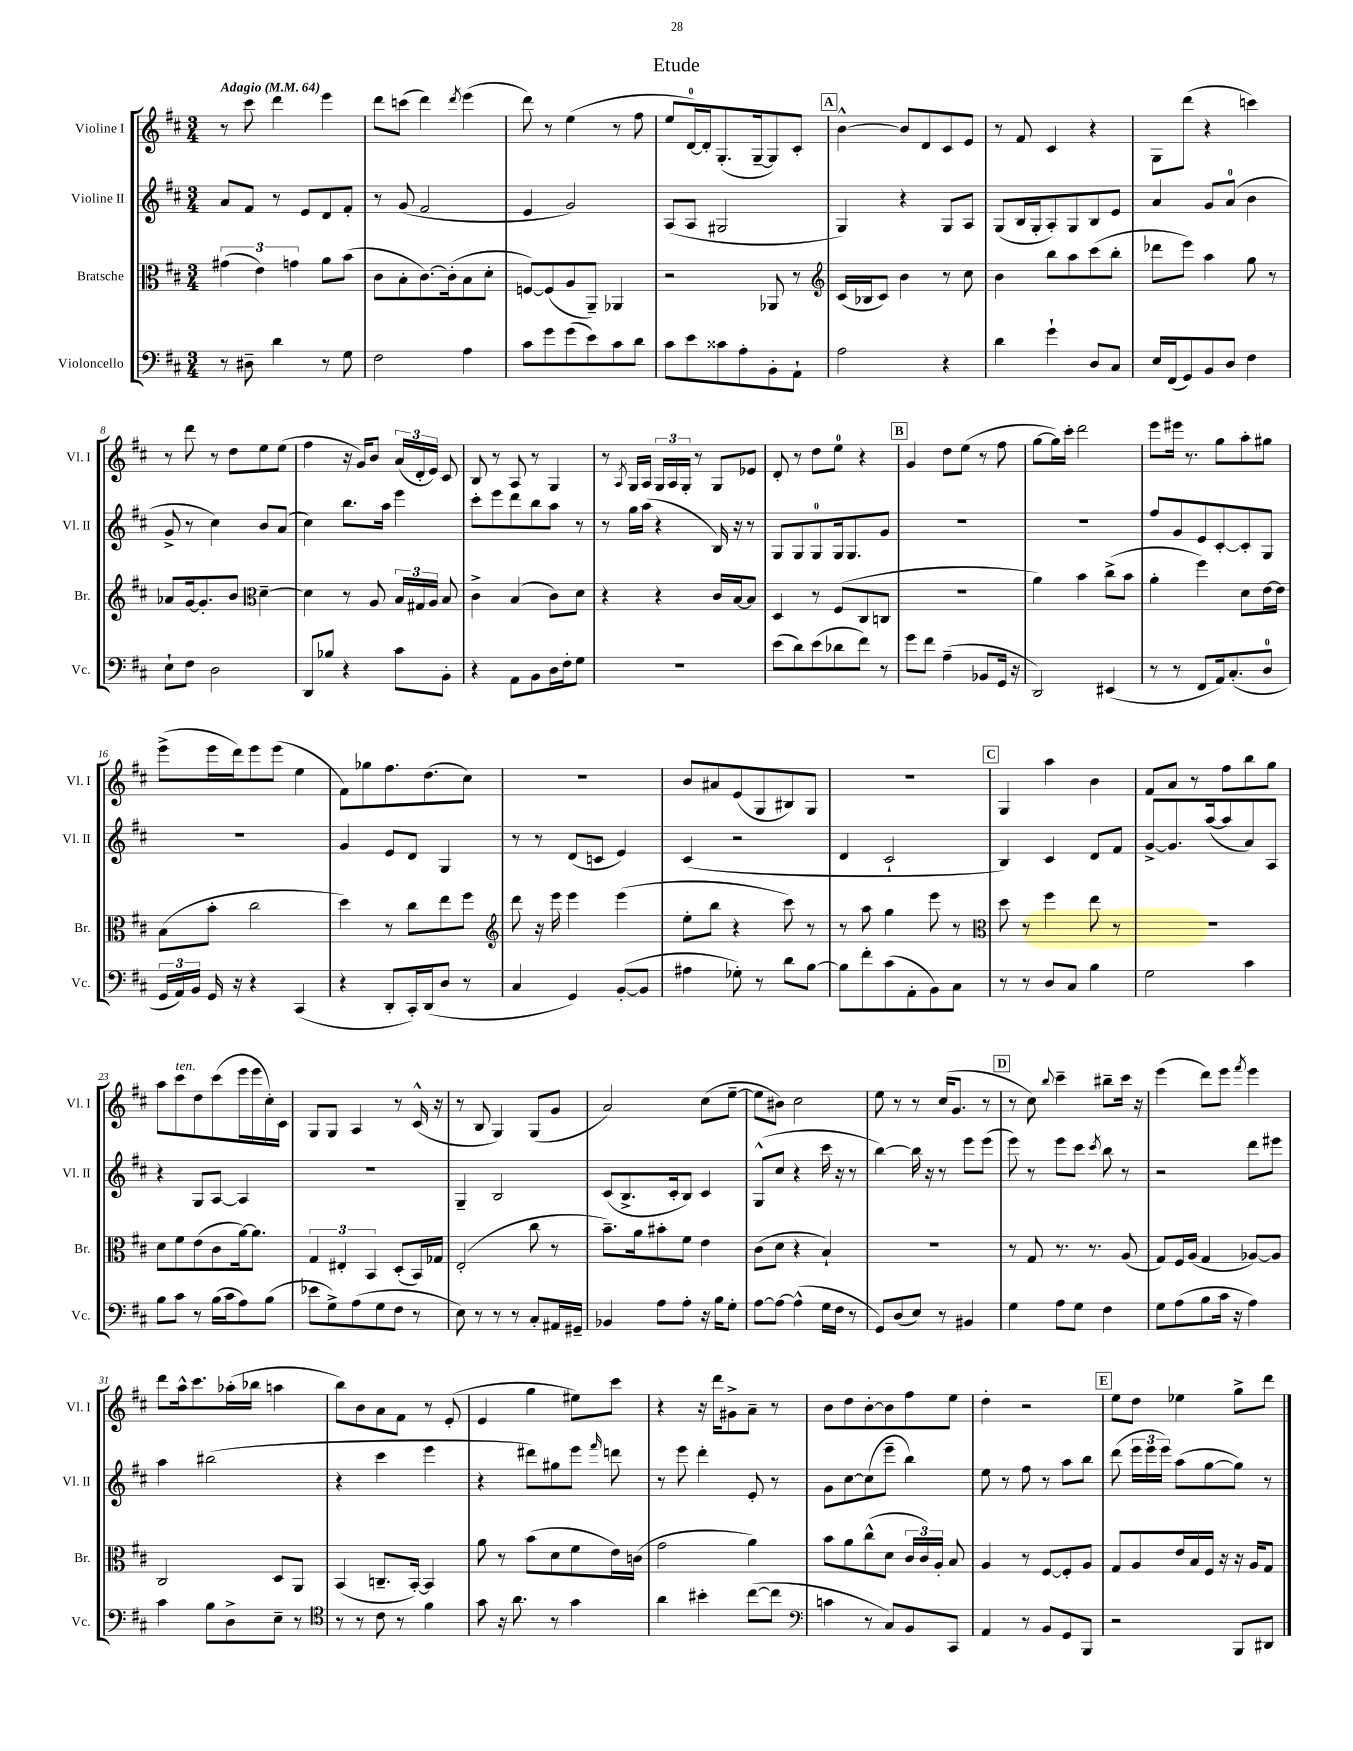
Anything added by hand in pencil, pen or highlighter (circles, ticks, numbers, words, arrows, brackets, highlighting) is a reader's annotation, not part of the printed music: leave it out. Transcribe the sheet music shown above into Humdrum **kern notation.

**kern	**kern	**kern	**kern
*staff4	*staff3	*staff2	*staff1
*clefF4	*clefC3	*clefG2	*clefG2
*k[f#c#]	*k[f#c#]	*k[f#c#]	*k[f#c#]
*M3/4	*M3/4	*M3/4	*M3/4
*MM64	*MM64	*MM64	*MM64
8r	(6g#	8a	8r
8D#~	.	8f#	8ccc#
.	6e)	.	.
4d	.	8r	4ddd
.	6g	.	.
.	.	8e	.
8r	8a	8d	4eee
8G	(8b	8f#'	.
=	=	=	=
2F#	8c#	8r	8ddd
.	8B'	(8g	(8ccc
.	[8.c#)	2f#	4ddd)
.	(16c#']	.	.
.	.	.	8qddd
4A	8B	.	(4eee
.	8d'	.	.
=	=	=	=
8c#	[8F)	4e	8ddd)
8g	(8F]	.	8r
(8g	8A	2g)	(4ee
8e)	8AA~)	.	.
8c#	4AA-	.	8r
8d	.	.	8ff#
=	=	=	=
8c#	2r	(8A	8ee
8e	.	8A	[16d)
.	.	.	16d']
8c##	.	2G#	(8.G'
8A'	.	.	.
.	.	.	[16G~
8BB'	8AA-	.	8G])
8AA`	8r	.	8c#'
=	=	=	=
*	*clefG2	*	*
2A	(16c#	4G)	[4b^^
.	16B-	.	.
.	8c#)	.	.
.	4b	4r	8b]
.	.	.	8d
4r	8r	8G	8c#
.	8cc#	8A	8e
=	=	=	=
4d	4b	(8G	8r
.	.	16B	8f#
.	.	16G'	.
4g`	8bb	8A')	4c#
.	8aa	8G	.
8D	(8ccc#	8B	4r
8C#	8bb'	8e	.
=	=	=	=
16E	8ddd-	4a	8G
(16FF#	.	.	.
8GG)	8eee)	.	(8ddd
8BB	4aa	8g	4r
8D	.	(8a	.
4F#	8gg	4b	4ccc)
.	8r	.	.
=	=	=	=
8E`	8a-	8g^	8r
8F#	[16g	8r	8ddd
.	8.g']	.	.
2D	.	4cc#)	8r
.	8b	.	8dd
*	*clefC3	*	*
.	[4d~	8b	8ee
.	.	(8a	(8ee
=	=	=	=
8DD	4d]	4cc#)	4ff#
8B-	.	.	.
4r	8r	8.bb	16r
.	.	.	16g)
.	8A	.	8b
.	.	16aa	.
8c#	24B	4eee	(24a
.	24G#	.	24d'
.	24A	.	24e)
8BB'	8B	.	8c#
=	=	=	=
4r	4c#^	8ccc#'	8B
.	.	8eee	8r
8AA	(4B	8ddd	8A
8BB	.	8bb	8r
16D	8c#)	8aa	4G
16F#'	.	.	.
8G	8d	8r	.
=	=	=	=
2.r	4r	8r	8r
.	.	.	8qA
.	.	16gg	16G
.	.	(16aa	16A
.	4r	4r	24G
.	.	.	24A
.	.	.	24G'
.	.	.	8r
.	16c#	16B)	8G
.	[16B	16r	.
.	8B]	8r	8e-
=	=	=	=
(8e	4D	8G	8d'
8d)	.	8G	8r
(8e	8r	8G	8dd
8d-	(8F#	16G	8ee
.	.	8.G	.
8f#)	8C#	.	4r
8r	8C	8g	.
=	=	=	=
8g	2.r	2.r	4g
8f#	.	.	.
(4A~	.	.	8dd
.	.	.	(8ee
8BB-	.	.	8r
16GG	.	.	8ff#
16r	.	.	.
=	=	=	=
2DD)	4a)	2.r	[8gg
.	.	.	16gg])
.	.	.	16ccc#'
.	4b	.	2ddd
(4EE#	(8cc#^	.	.
.	8b	.	.
=	=	=	=
8r	4a'	8ff#	8eee
8r	.	8g	16eee#
.	.	.	8.r
8FF#	4ff#)	8e	.
16AA)	.	[8c#'	8gg
(8.C#'	.	.	.
.	8d	8c#']	8aa'
8D	[16e	8G	8gg#
.	16e]	.	.
=	=	=	=
24GG	(8B	2.r	(8eee^
24AA)	.	.	.
24BB	.	.	.
16GG	8b'	.	16eee
16r	.	.	16ddd)
4r	2cc#	.	8eee
.	.	.	(8eee
(4CC#	.	.	4ee
=	=	=	=
4r	4dd)	4g	8f#)
.	.	.	8gg-
8DD'	8r	8e	8.ff#
16CC#')	8cc#	8d	.
(16DD	.	.	(8.dd
8D	8ee	4G	.
8r	8ff#	.	8cc#)
=	=	=	=
*	*clefG2	*	*
4C#	8ddd	8r	2.r
.	16r	8r	.
.	16eee	.	.
4GG)	4eee	(8d	.
.	.	8c	.
([8BB'	(4eee	4e)	.
8BB]	.	.	.
=	=	=	=
4A#	8ee'	(4c#	8b
.	8bb	.	8a#
8G-')	4r	2r	(8e
8r	.	.	8G
8d	8ccc#)	.	8B#)
[8B	8r	.	8G
=	=	=	=
8B]	8r	4d	2.r
8f#'	8aa	.	.
(8c#	4gg	2c#`	.
8AA'	.	.	.
8BB)	8eee	.	.
8C#	8r	.	.
=	=	=	=
*	*clefC3	*	*
8r	8dd	4B)	4G
8r	8r	.	.
8D	4ff#	4c#	4aa
8C#	.	.	.
4B	8ee	8d	4b
.	8r	8f#	.
=	=	=	=
2G	2.r	[8g^	8f#
.	.	8.g]	8a
.	.	.	8r
.	.	([16aa	.
.	.	8aa]	8ff#
4c#	.	8a)	8bb
.	.	8A	8gg
=	=	=	=
8B	8d	4r	8aa
8c#	8f#	.	8ccc#
8r	(8e	8G	8dd
(16B	8c#	[8A	(8ccc#
16c#	.	.	.
8A)	[16a)	4A]	16eee
.	8.a]	.	16eee
(8B	.	.	16cc#')
.	.	.	16c#
=	=	=	=
8e-	6G	2.r	8G
8G^)	.	.	8G
.	6E#'	.	.
(8A	.	.	4A
.	6BB	.	.
8G	.	.	.
8F#	(8D'	.	8r
8r	16BB)	.	(16c#^^
.	16G-	.	16r
=	=	=	=
8E)	(2E'	4G~	8r
8r	.	.	8B
8r	.	2B	4G)
8r	.	.	.
8C#'	8cc#	.	(8G
16AA#	8r	.	8g
16GG#~	.	.	.
=	=	=	=
4BB-	8.b~)	(8c#	2a)
.	.	8.B^	.
.	16a	.	.
8A	8b#'	.	.
.	.	16c#'	.
8A'	8f#	8B)	.
16r	4e	4c#	(8cc#
16B	.	.	.
8G'	.	.	[8ee~
=	=	=	=
[8A	(8c#	(8G^^	8ee]
8A_	8d	8cc#	8b#)
(4A^^]	4r	4r	2cc#
16G	4B`)	16ccc#	.
16F#	.	16r	.
8r	.	8r	.
=	=	=	=
8GG)	2.r	[4bb)	8ee
(8D	.	.	8r
8E)	.	16bb]	8r
.	.	16r	.
8r	.	8r	(16cc#
.	.	.	8.g
4BB#	.	8eee	.
.	.	(8eee	8r
=	=	=	=
4G	8r	8eee)	8r
.	8G	8r	8cc#)
.	.	.	8qqbb
8A	8.r	8eee	4ccc#~
8G	.	8ccc#	.
.	8.r	.	.
.	.	8qccc#	.
4F#	.	8bb	8bb#~
.	(8A	8r	16ccc#
.	.	.	16r
=	=	=	=
8G	8G)	2r	(4eee
(8A	16F#	.	.
.	(16A	.	.
8B	4G	.	8ddd)
16c#	.	.	8eee
16r	.	.	.
.	.	.	8qfff#
4A)	[8A-)	8ddd	4eee
.	8A-]	8eee#	.
=	=	=	=
4c#	2C#	4aa	8ddd
.	.	.	16aa^^
.	.	.	8.ccc#
8B	.	(2bb#	.
8D^	.	.	(16aa-'
.	.	.	16bb-
8E~	8D	.	4aa
8r	8AA	.	.
=	=	=	=
*clefC4	*	*	*
8r	(4BB	4r	8bb)
8r	.	.	8b
8c#	8.C~	4ccc#	8a
8r	.	.	8f#
.	[16BB')	.	.
4f#	4BB]	4eee	8r
.	.	.	(8e'
=	=	=	=
8g	8a	4r	4e
16r	8r	.	.
8.a	.	.	.
.	(8b	8ddd#)	4gg
8r	8d	8gg#	.
4g	8f#	8eee	8ee#)
.	.	16qqfff#	.
.	16e)	8ddd	8ccc#
.	(16c	.	.
=	=	=	=
4a	2g	8r	4r
.	.	8eee	.
4b#'	.	4ddd'	16r
.	.	.	16ddd
.	.	.	8g#^
([8cc#	4a)	8e'	8a~
8cc#]	.	8r	8r
=	=	=	=
*clefF4	*	*	*
4c	8b	8g	8b
.	8a	[8cc#	8dd
8r	(8cc#^^	(8cc#]	[8b'
8C#)	8d	8eee~	8b]
8BB	24c#	4bb)	8ff#
.	24c#)	.	.
.	24A'	.	.
8CC#	8B	.	8ee
=	=	=	=
4AA	4A	8ee	4dd'
.	.	8r	.
8r	8r	8ff#	2r
8BB	[8F#	8r	.
8GG	8F#']	8aa	.
8BBB	8A	8bb	.
=	=	=	=
2r	8G	(8ddd	8ee
.	8A	24eee	8dd
.	.	24eee	.
.	.	24eee)	.
.	16e	(8aa	4ee-
.	16B	.	.
.	16F#	[8gg	.
.	16r	.	.
8BBB	16r	8gg])	8gg^
.	16A	.	.
8DD#	8G	8r	8ddd
==	==	==	==
*-	*-	*-	*-
